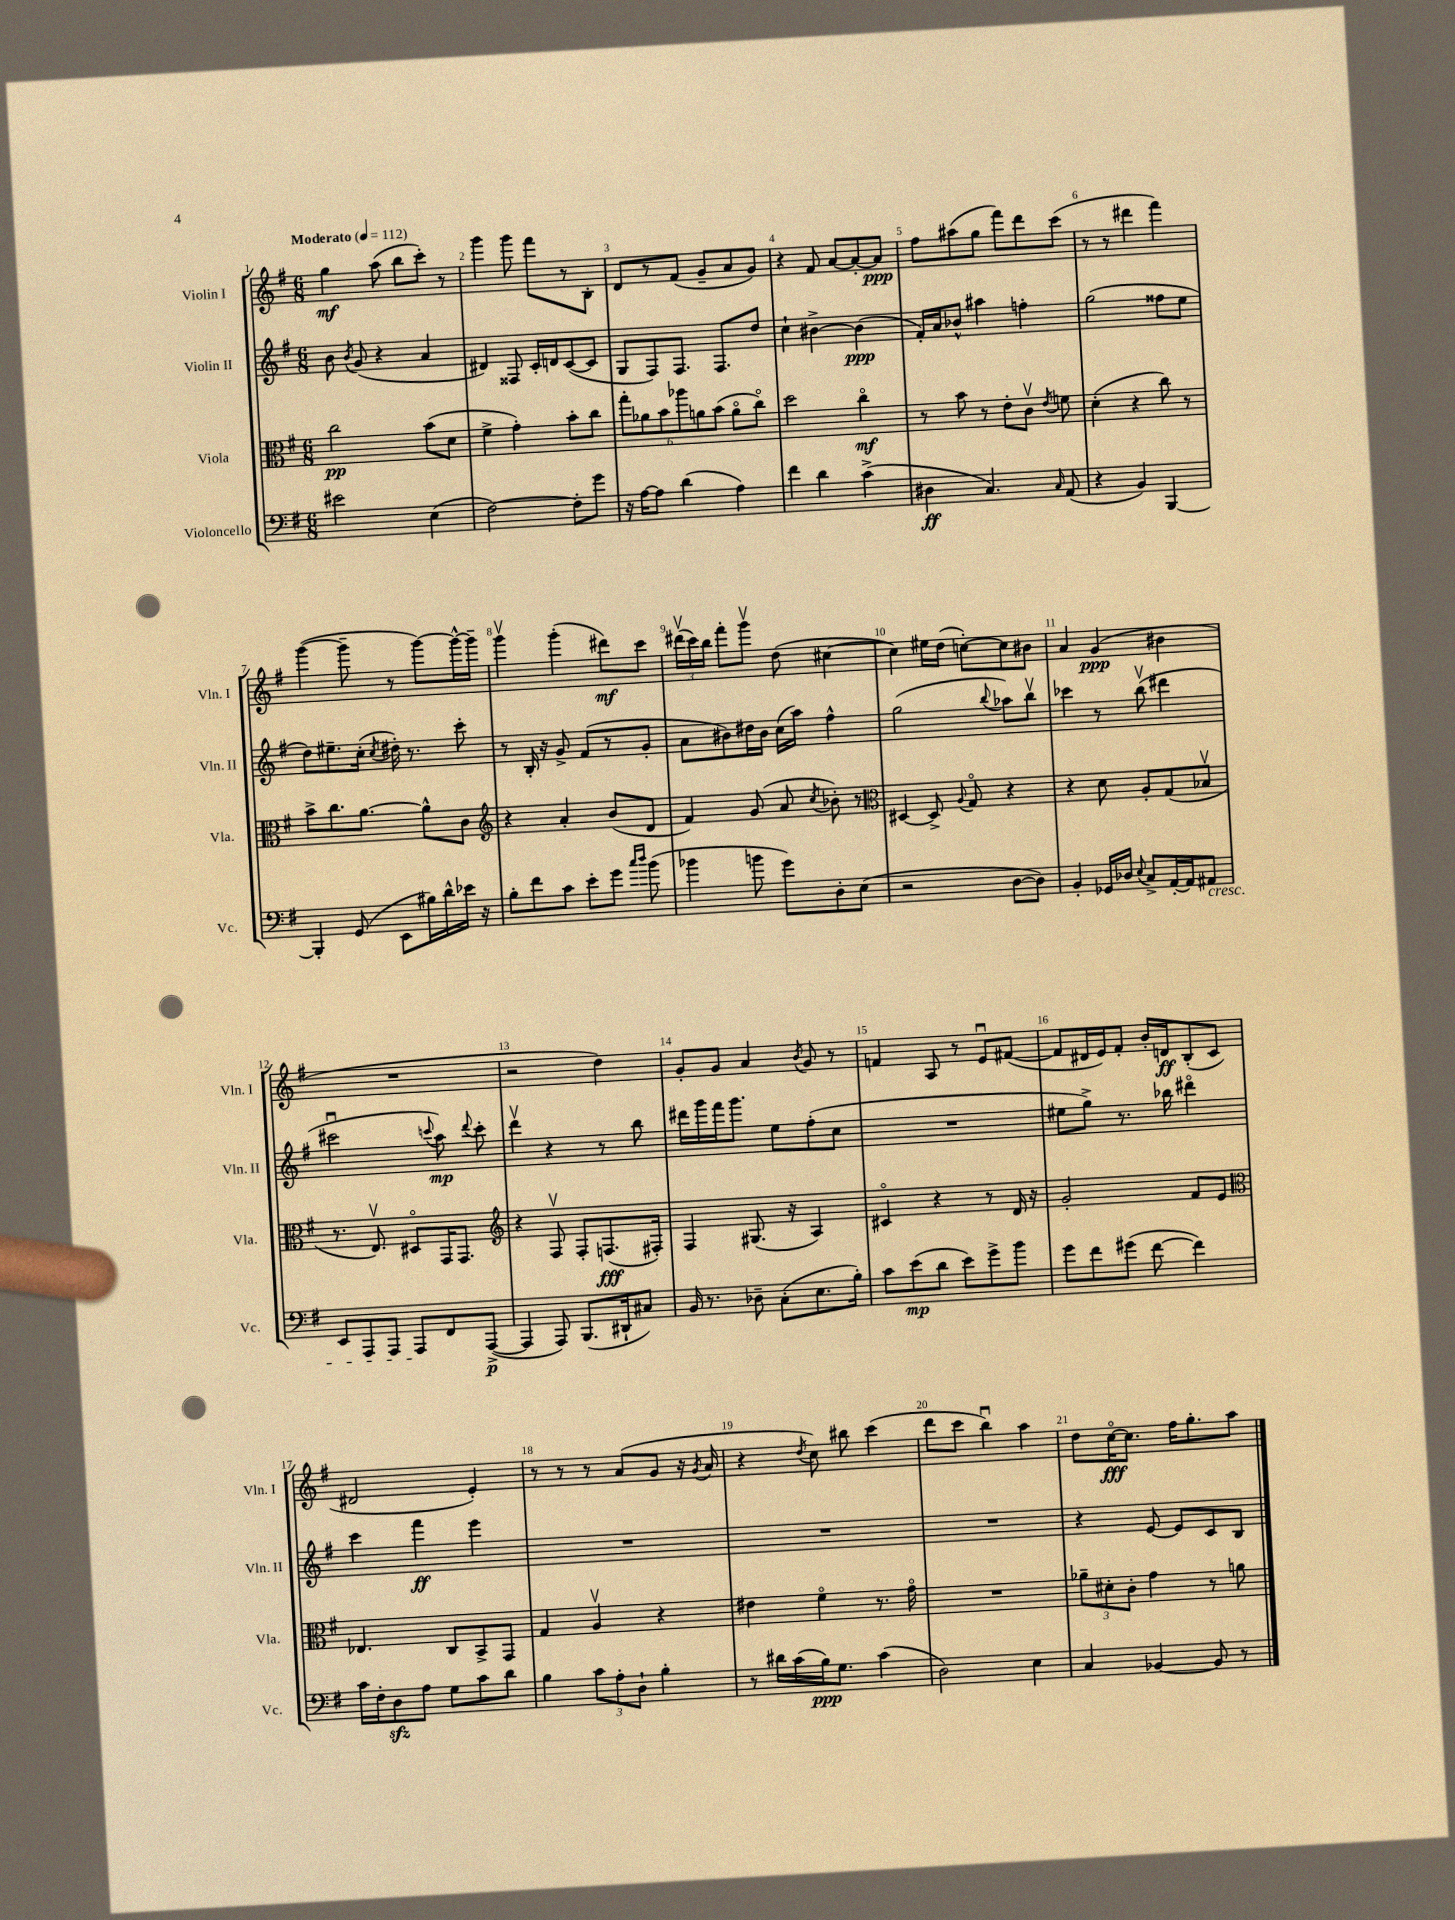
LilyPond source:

<<
\new StaffGroup <<
\new Staff = "s0" \with { instrumentName = "Violin I" shortInstrumentName = "Vln. I" } {
    \clef treble \key g \major \numericTimeSignature \time 6/8 \tempo "Moderato" 4 = 112
    \autoBeamOff g''4\mf a''8( b''8[ c'''8]-.) r8 |
    g'''4 g'''8 fis'''8[ r8 b8]-. |
    d'8[ r8 fis'8]( g'8[-- a'8 g'8]) |
    r4 fis'8 a'8[~ a'8~-. a'8]\ppp |
    fis''8[ ais''8( g''8] fis'''8[) d'''8 c'''8]( |
    r8 r8 dis'''4 fis'''4) |
    g'''4~( g'''8-- r8 g'''8[~) g'''16~-^ g'''16]-- |
    g'''4\upbow g'''4-.( dis'''8[\mf) c'''8] |
    \tuplet 3/2 { dis'''16[\upbow( c'''16) b''16] } fis'''8[-. g'''8]\upbow d''8( cis''4~ |
    cis''4) eis''16[ d''16]( c''8[~-.) c''8 bis'8] |
    a'4 g'4\ppp( bis'4 |
    R2. |
    r2 d''4) |
    g'8[-. g'8] a'4 \acciaccatura { b'8 } g'8 r8 |
    f'4 a8 r8 e'8[\downbow fis'8]~( |
    fis'8[ dis'16 e'16) fis'8]-. b'16[-. d'16\ff b8-.( c'8] |
    dis'2 e'4-.) |
    r8 r8 r8 a'8[( g'8] r16 \acciaccatura { g'8 } a'16 |
    r4 \acciaccatura { d''8 } c''8) bis''8 c'''4( |
    d'''8[ c'''8] b''4\downbow) a''4 |
    d''8[ c''16~\flageolet\fff c''8.] fis''16[ g''8.-. a''8] \bar "|." |
}
\new Staff = "s1" \with { instrumentName = "Violin II" shortInstrumentName = "Vln. II" } {
    \clef treble \key g \major \numericTimeSignature \time 6/8
    \autoBeamOff b'8 \acciaccatura { b'8 } g'8( r4 a'4 |
    dis'4) fisis8 c'16[-. d'16 c'8~( c'8] |
    g8[ fis8) fis8.] fis8.[ d''8] |
    c''4-! bis'4~-> bis'4\ppp( |
    fis'16[-.) a'16 bes'8]-^ ais''4 f''4-. |
    g''2( fisis''8[ e''8] |
    d''8[) eis''8.-- c''16]-.( \acciaccatura { c''8 } dis''16-.) r8. c'''8-. |
    r8 b16-. r16 g'8-> fis'8[( r8 g'8]-. |
    a'8[ bis'8) dis''16 bis'16] c''16[( a''16]) fis''4-^ |
    g''2( \appoggiatura { b''8 } aes''8[) b''8]\upbow |
    ces'''4 r8 b''8\upbow( dis'''4 |
    cis'''2\downbow \appoggiatura { c'''8 } a''8\mp) \appoggiatura { d'''8 } c'''8-. |
    d'''4\upbow r4 r8 b''8 |
    dis'''16[ g'''16 fis'''16 g'''8.] e''8[ fis''8-.( c''8] |
    R2. |
    eis''8[ g''8]->) r8. bes''16 dis'''4\flageolet |
    c'''4 fis'''4\ff e'''4 |
    R2. |
    R2. |
    R2. |
    r4 e'8~ e'8[ c'8 b8] \bar "|." |
}
\new Staff = "s2" \with { instrumentName = "Viola" shortInstrumentName = "Vla." } {
    \clef alto \key g \major \numericTimeSignature \time 6/8
    \autoBeamOff c''2\pp b'8[( d'8] |
    fis'4-> g'4-.) b'8[-. c''8] |
    \tuplet 6/4 { g''8[-. aes'8 b'8 aes''8 a'8 b'8]( } a'8[\flageolet c''8]\flageolet) |
    d''2 c''4\flageolet\mf |
    r8 b'8 r8 e'8[-. c'8]\upbow \acciaccatura { e'8 } f'8 |
    d'4-.( r4 c''8) r8 |
    b'8[-> c''8. a'8.]~ a'8[-^ c'8] |
    \clef treble r4 a'4-. b'8[( d'8] |
    fis'4) g'8( a'8 \acciaccatura { c''8 } bes'8-.) r8 |
    \clef alto dis4~ dis8-> \appoggiatura { a8 } g8\flageolet r4 |
    r4 d'8 a8[-. g8( bes8]\upbow |
    r8. e8.\upbow) dis8[\flageolet g,16 g,8.] |
    \clef treble r4 fis8\upbow fis8[-. f8.\fff( fis16]-.) |
    fis4 gis8.( r16 a4) |
    cis'4\flageolet r4 r8 d'16 r16 |
    g'2-. fis'8[ e'8] |
    \clef alto ees4. c8[ b,8-> g,8] |
    g4 a4\upbow r4 |
    eis'4 fis'4\flageolet r8. g'16\flageolet |
    R2. |
    \tuplet 3/2 { aes'8[-- dis'8-. c'8]-. } g'4 r8 a'8 \bar "|." |
}
\new Staff = "s3" \with { instrumentName = "Violoncello" shortInstrumentName = "Vc." } {
    \clef bass \key g \major \numericTimeSignature \time 6/8
    \autoBeamOff eis'2 e4( |
    fis2~) fis8[-. g'8] |
    r16 a16[~ a8] d'4( a4) |
    fis'4 d'4 c'4->( |
    dis4\ff c4.) \grace { c16 } a,8( |
    r4 b,4) b,,4~ |
    b,,4-. g,8( e,8[ bis16) d'16-^ ees'16] r16 |
    b8[-. fis'8 c'8] e'8[-. g'8] \grace { c''16[ d''16] } b'8( |
    bes'4 b'8 g'8[) d8-. e8]( |
    r2 d8[~ d8]) |
    b,4-. ges,16[ des16] \appoggiatura { e8 } c8[-> a,16~-. a,16 ais,8]\cresc |
    e,8[ a,,8 a,,8] a,,8[\! fis,8 a,,8]~->\p( |
    a,,4 a,,8) b,,8.[( dis,16-! cis8]) |
    b,16 r8. des8-- c8[-.( e8. b16]-.) |
    c'8[ e'8\mp( d'8] e'8[) g'8-> b'8] |
    g'8[ fis'8 gis'8]( fis'8~ fis'4) |
    c'16[ fis16-. d8\sfz a8] g8[ c'8 d'8] |
    b4 \tuplet 3/2 { c'8[ a8-. d8]-! } b4-. |
    r8 dis'16[ c'16( b16\ppp) g8.] c'4( |
    d2) e4 |
    c4 bes,4~ bes,8 r8 \bar "|." |
}
>>
>>
\layout { \context { \Score \override BarNumber.break-visibility = ##(#f #t #t) barNumberVisibility = #all-bar-numbers-visible } }
